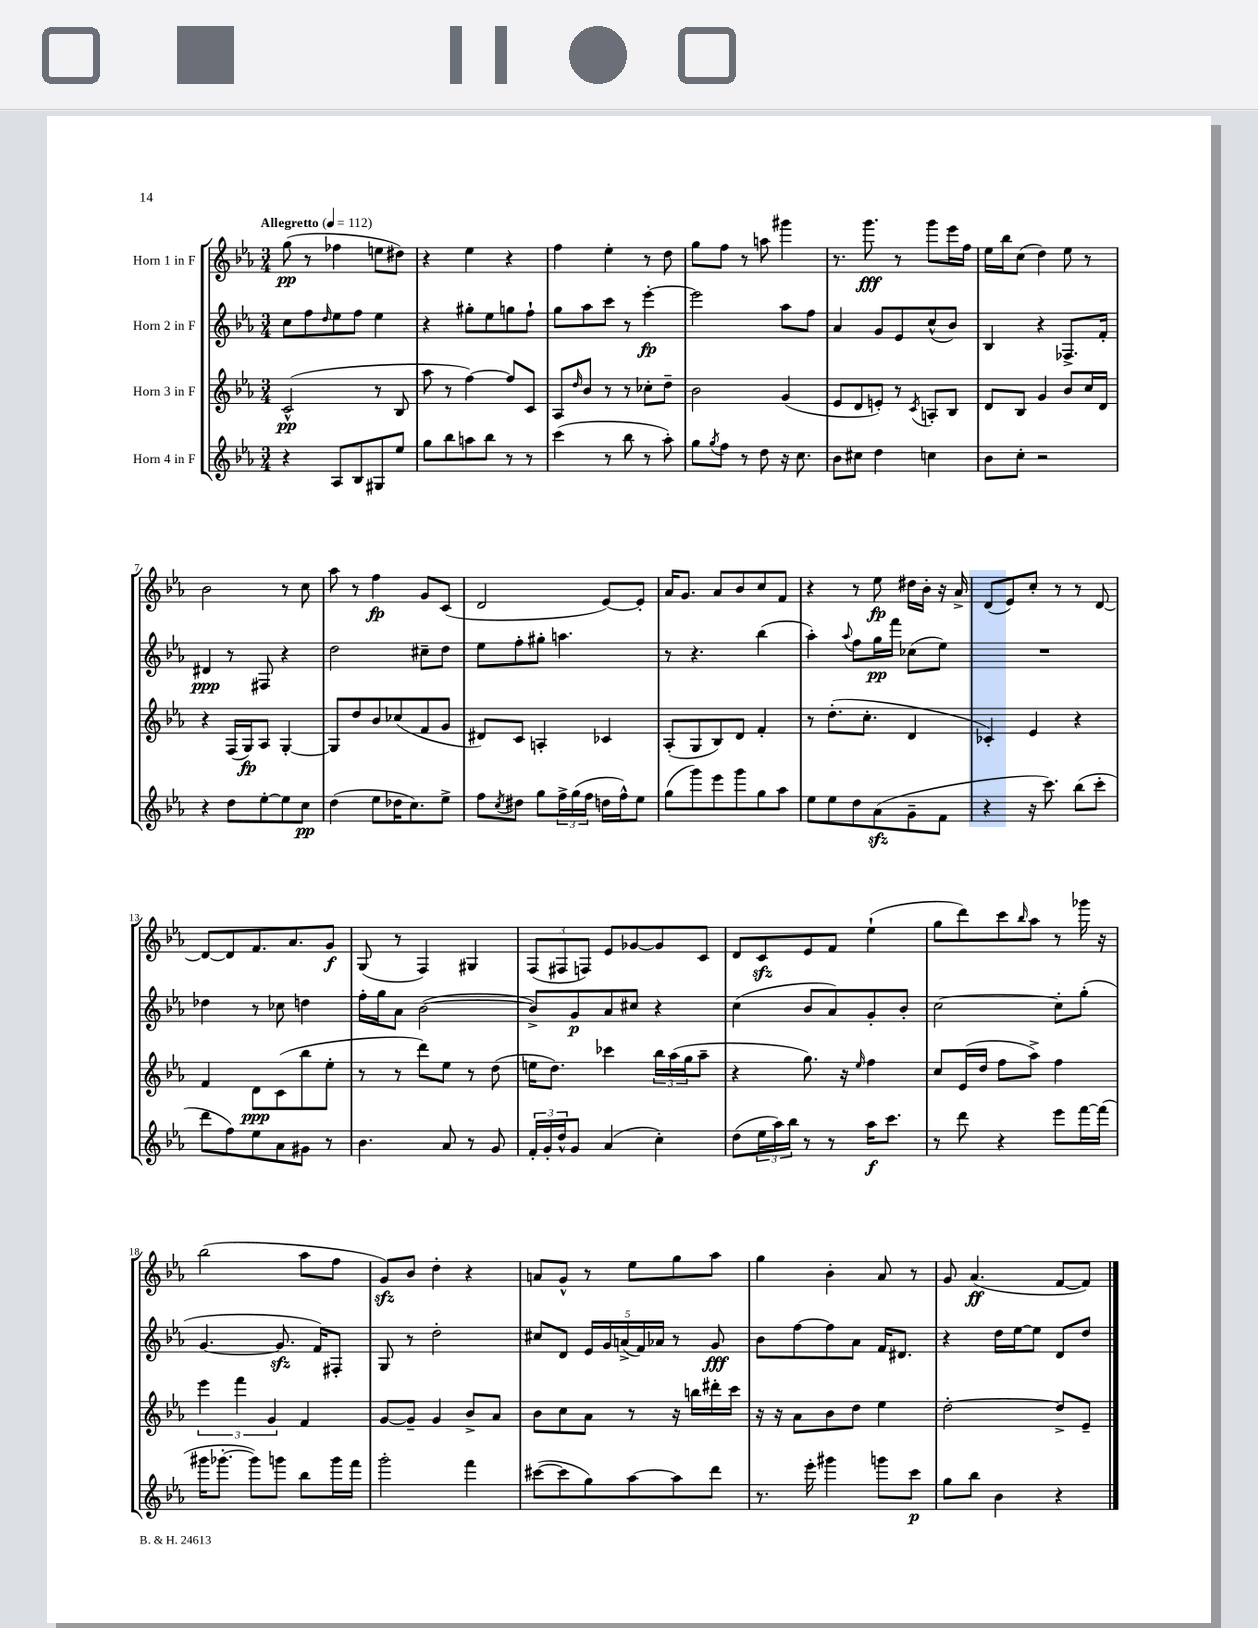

**kern	**dynam	**kern	**dynam	**kern	**dynam	**kern	**dynam
*part4	*part4	*part3	*part3	*part2	*part2	*part1	*part1
*staff4	*staff4	*staff3	*staff3	*staff2	*staff2	*staff1	*staff1
*I"Horn 4 in F	*	*I"Horn 3 in F	*	*I"Horn 2 in F	*	*I"Horn 1 in F	*
*clefG2	*	*clefG2	*	*clefG2	*	*clefG2	*
*k[b-e-a-]	*	*k[b-e-a-]	*	*k[b-e-a-]	*	*k[b-e-a-]	*
*M3/4	*	*M3/4	*	*M3/4	*	*M3/4	*
*MM112	*	*MM112	*	*MM112	*	*MM112	*
=1	=1	=1	=1	=1	=1	=1	=1
!	!	!	!	!	!	!LO:TX:a:B:t=Allegretto	!
4r	.	(2c^^/	pp	8cc\L	.	(8gg\	pp
.	.	.	.	8ff\	.	8r	.
.	.	.	.	16qqdd/	.	.	.
8A-/L	.	.	.	8ee-\	.	4ff-X\	.
8B-/	.	.	.	8ff\J	.	.	.
8G#X/	.	8r	.	4ee-\	.	8een\L	.
8ee-/J	.	8B-/	.	.	.	8dd#X\J)	.
=2	=2	=2	=2	=2	=2	=2	=2
8gg\L	.	8aa-\	.	4r	.	4r	.
8bb-\	.	8r	.	.	.	.	.
8aan\	.	[4ff\)	.	8gg#X'\L	.	4ee-\	.
8bb-\J	.	.	.	8ee-\	.	.	.
8r	.	8ff/L]	.	8ggn\	.	4r	.
8r	.	8c/J	.	8ff`\J	.	.	.
=3	=3	=3	=3	=3	=3	=3	=3
(4ccc\	.	8A-/L	.	8gg\L	.	4ff\	.
.	.	16qqdd/	.	.	.	.	.
.	.	8b-/J	.	8aa-\	.	.	.
8r	.	8r	.	8ccc\J	.	4ee-'\	.
8bb-\	.	8r	.	8r	.	.	.
8r	.	8cc-X'\L	.	[4eee-'\	fp	8r	.
8aa-'\)	.	8dd~\J	.	.	.	8dd\	.
=4	=4	=4	=4	=4	=4	=4	=4
8gg\L	.	2b-\	.	2eee-\]	.	8gg\L	.
8qgg/	.	.	.	.	.	.	.
8ff\J	.	.	.	.	.	8ff\J	.
8r	.	.	.	.	.	8r	.
8dd\	.	.	.	.	.	8aan\	.
16r	.	(4g/	.	8aa-\L	.	4ggg#X\	.
8.cc\	.	.	.	.	.	.	.
.	.	.	.	8ff\J	.	.	.
=5	=5	=5	=5	=5	=5	=5	=5
8b-\L	.	8e-/L	.	4a-/	.	8.r	.
8cc#X\J	.	8d/	.	.	.	.	.
.	.	.	.	.	.	8.ggg\	fff
4dd\	.	8en'/J)	.	8g/L	.	.	.
.	.	8r	.	8e-/	.	8r	.
.	.	8qc/	.	.	.	.	.
4ccn\	.	8An'/L	.	(8cc^^/	.	8ggg\L	.
.	.	8B-/J	.	8b-/J)	.	16eee-\L	.
.	.	.	.	.	.	16ff\JJ	.
=6	=6	=6	=6	=6	=6	=6	=6
8b-\L	.	8d/L	.	4B-/	.	16ee-\LL	.
.	.	.	.	.	.	16bb-\J	.
8cc'\J	.	8B-/J	.	.	.	(8cc\J	.
2r	.	4g/	.	4r	.	4dd\)	.
.	.	8b-/L	.	8.F-X^/L	.	8ee-\	.
.	.	16cc/L	.	.	.	8r	.
.	.	16d/JJ	.	16f'/Jk	.	.	.
!!LO:LB:g=z
=7	=7	=7	=7	=7	=7	=7	=7
4r	.	4r	.	4d#X/	ppp	2b-\	.
8dd\L	.	(16F/LL	.	8r	.	.	.
.	.	16G/J)	fp	.	.	.	.
[8ee-'\	.	8A-/J	.	8F#X/	.	.	.
8ee-\]	.	[4G'/	.	4r	.	8r	.
8cc\J	pp	.	.	.	.	8cc\	.
=8	=8	=8	=8	=8	=8	=8	=8
(4dd\	.	8G/L]	.	2dd\	.	8aa-\	.
.	.	8dd/	.	.	.	8r	.
8ee-\L	.	8b-/	.	.	.	4ff\	fp
16dd-X\K	.	(8cc-X/	.	.	.	.	.
8.cc\)	.	.	.	.	.	.	.
.	.	8f/	.	8cc#X~\L	.	8g/L	.
8ee-^\J	.	8g/J	.	8dd\J	.	(8c/J	.
=9	=9	=9	=9	=9	=9	=9	=9
8ff\L	.	8d#X/L)	.	8ee-\L	.	2d/	.
8qcc/	.	.	.	.	.	.	.
8dd#X\J	.	8c/J	.	8ff'\	.	.	.
8gg\L	.	4An'/	.	8gg#X'\J	.	.	.
24ff^\L	.	.	.	4.aan\	.	.	.
(24gg\	.	.	.	.	.	.	.
24ff\JJ	.	.	.	.	.	.	.
16ddn\LL	.	4c-X/	.	.	.	[8e-/L)	.
16ff^^\J)	.	.	.	.	.	.	.
8ee-\J	.	.	.	.	.	8e-'/J]	.
=10	=10	=10	=10	=10	=10	=10	=10
(8gg\L	.	(8A-'/L	.	8r	.	16a-/KL	.
.	.	.	.	.	.	8.g/J	.
8ggg\)	.	8G/	.	4.r	.	.	.
8eee-\	.	8B-/)	.	.	.	8a-/L	.
8ggg\	.	8d/J	.	.	.	8b-/	.
8gg\	.	4f'/	.	(4bb-\	.	8cc/	.
8aa-\J	.	.	.	.	.	8f/J	.
=11	=11	=11	=11	=11	=11	=11	=11
8ee-\L	.	8r	.	4aa-'\)	.	4r	.
8ee-\	.	(8.dd'\L	.	.	.	.	.
.	.	.	.	8qqaa-/	.	.	.
8dd\	.	.	.	8ff\L	.	8r	.
.	.	8.cc'\J	.	.	.	.	.
(8a-zz\	.	.	.	16gg\L	pp	8ee-\	fp
.	.	.	.	16fff\JJ	.	.	.
8g~\	.	4d/	.	(8cc-X\L	.	16dd#X\LL	.
.	.	.	.	.	.	16b-'\JJ	.
8f\J	.	.	.	8ee-\J)	.	16r	.
.	.	.	.	.	.	16a-^/	.
=12	=12	=12	=12	=12	=12	=12	=12
4r	.	4c-X'/)	.	2.r	.	(8d/L	.
.	.	.	.	.	.	8e-/)	.
16r	.	4e-/	.	.	.	8cc'/J	.
8.ccc\)	.	.	.	.	.	.	.
.	.	.	.	.	.	8r	.
(8bb-\L	.	4r	.	.	.	8r	.
8ccc'\J	.	.	.	.	.	[8d/	.
!!LO:LB:g=z
=13	=13	=13	=13	=13	=13	=13	=13
8ddd\L	.	4f/	.	4dd-X\	.	8d/L_	.
8ff\)	.	.	.	.	.	8d/]	.
8ee-\	.	8d\L	ppp	8r	.	8.f/	.
8a-\	.	(8c\	.	8cc-X\	.	.	.
.	.	.	.	.	.	8.a-/	.
8g#X\J	.	8bb-\	.	4ddn\	.	.	.
8r	.	8ee-'\J	.	.	.	8g/J	f
=14	=14	=14	=14	=14	=14	=14	=14
4.b-\	.	8r	.	16ff'\LL	.	(8G/	.
.	.	.	.	16gg\J	.	.	.
.	.	8r	.	8a-\J	.	8r	.
.	.	8ddd\L)	.	([2b-\	.	4F/)	.
8a-/	.	8ee-\J	.	.	.	.	.
8r	.	8r	.	.	.	4G#X/	.
8g/	.	(8dd\	.	.	.	.	.
=15	=15	=15	=15	=15	=15	=15	=15
24f'/LL	.	16een\KL	.	8b-^/L])	.	(12F/L	.
24g'/	.	.	.	.	.	.	.
.	.	8.dd\J)	.	.	.	.	.
24dd^^/J	.	.	.	.	.	12F#X/	.
8g/J	.	.	.	8g/	p	.	.
.	.	.	.	.	.	12Fn/J)	.
(4a-/	.	4ccc-X\	.	8a-/	.	8e-/L	.
.	.	.	.	8cc#X/J	.	[8g-X/	.
4cc'\)	.	24bb-\LL	.	4r	.	8g-/]	.
.	.	(24aa-\	.	.	.	.	.
.	.	24gg\J	.	.	.	.	.
.	.	8aa-~\J	.	.	.	8c/J	.
=16	=16	=16	=16	=16	=16	=16	=16
(8dd\L	.	4r	.	(4cc\	.	8d/L	.
24ee-\L	.	.	.	.	.	8czz/	.
24aa-\)	.	.	.	.	.	.	.
24bb-\JJ	.	.	.	.	.	.	.
8r	.	8.gg\)	.	8b-/L	.	8e-/	.
8r	.	.	.	8a-/)	.	8f/J	.
.	.	16r	.	.	.	.	.
.	.	16qqee-/	.	.	.	.	.
16aa-\KL	f	4ff\	.	8g'/	.	(4ee-`\	.
8.ccc\J	.	.	.	.	.	.	.
.	.	.	.	8b-'/J	.	.	.
=17	=17	=17	=17	=17	=17	=17	=17
8r	.	8cc/L	.	[2cc\	.	8gg\L	.
8ddd\	.	(16e-/L	.	.	.	8ddd\)	.
.	.	16dd/JJ	.	.	.	.	.
4r	.	8ff\L	.	.	.	8ccc\	.
.	.	.	.	.	.	16qqbb-/	.
.	.	8aa-^\J)	.	.	.	8aa-\J	.
8eee-\L	.	4ff\	.	8cc'\L]	.	8r	.
[16fff\L	.	.	.	(8gg'\J	.	16ggg-X\	.
(16fff\JJ]	.	.	.	.	.	16r	.
!!LO:LB:g=z
=18	=18	=18	=18	=18	=18	=18	=18
16ggg#X\KL	.	6eee-\	.	[4.g/	.	(2bb-\	.
[8.ggg-X'\J	.	.	.	.	.	.	.
.	.	6fff\	.	.	.	.	.
8ggg-\L])	.	.	.	.	.	.	.
.	.	6g/	.	.	.	.	.
8gggn\J	.	.	.	8.gzz/]	.	.	.
8bb-\L	.	4f/	.	.	.	8aa-\L	.
.	.	.	.	16f/KL)	.	.	.
16ggg\L	.	.	.	8F#X'/J	.	8ff\J	.
16fff\JJ	.	.	.	.	.	.	.
=19	=19	=19	=19	=19	=19	=19	=19
2ggg'\	.	[8g/L	.	8G/	.	8gzz/L)	.
.	.	8g~/J]	.	8r	.	8b-/J	.
.	.	4g/	.	2dd'\	.	4dd'\	.
4fff\	.	8b-^/L	.	.	.	4r	.
.	.	8a-/J	.	.	.	.	.
=20	=20	=20	=20	=20	=20	=20	=20
([8ccc#X\L	.	8b-\L	.	8cc#X/L	.	8an/L	.
8ccc#\]	.	8cc\	.	8d/J	.	8g^^/J	.
8gg\)	.	8a-\J	.	20e-/LL	.	8r	.
.	.	.	.	20g/	.	.	.
.	.	.	.	(20an^/	.	.	.
[8aa-\	.	8r	.	.	.	8ee-\L	.
.	.	.	.	20f/)	.	.	.
.	.	.	.	20a-X/JJ	.	.	.
8aa-\]	.	16r	.	8r	.	8gg\	.
.	.	16bbn\LL	.	.	.	.	.
8ddd\J	.	16ddd#X'\	.	8g/	fff	8aa-\J	.
.	.	16ccc\JJ	.	.	.	.	.
=21	=21	=21	=21	=21	=21	=21	=21
8.r	.	16r	.	8b-\L	.	4gg\	.
.	.	16r	.	.	.	.	.
.	.	8a-\L	.	[8ff\	.	.	.
16eee-'\	.	.	.	.	.	.	.
4ggg#X\	.	8b-\	.	8ff\]	.	4b-'\	.
.	.	8dd\J	.	8a-\J	.	.	.
8gggn\L	.	4ee-\	.	16f/KL	.	8a-/	.
.	.	.	.	8.d#X/J	.	.	.
8ccc\J	p	.	.	.	.	8r	.
=22	=22	=22	=22	=22	=22	=22	=22
8gg\L	.	[2dd'\	.	4r	.	8g/	.
8bb-\J	.	.	.	.	.	(4.a-/	ff
4b-\	.	.	.	16dd\LL	.	.	.
.	.	.	.	[16ee-\J	.	.	.
.	.	.	.	8ee-\J]	.	.	.
4r	.	8dd^/L]	.	8d/L	.	[8f/L	.
.	.	8e-~/J	.	8dd/J	.	8f/J])	.
==	==	==	==	==	==	==	==
*-	*-	*-	*-	*-	*-	*-	*-
